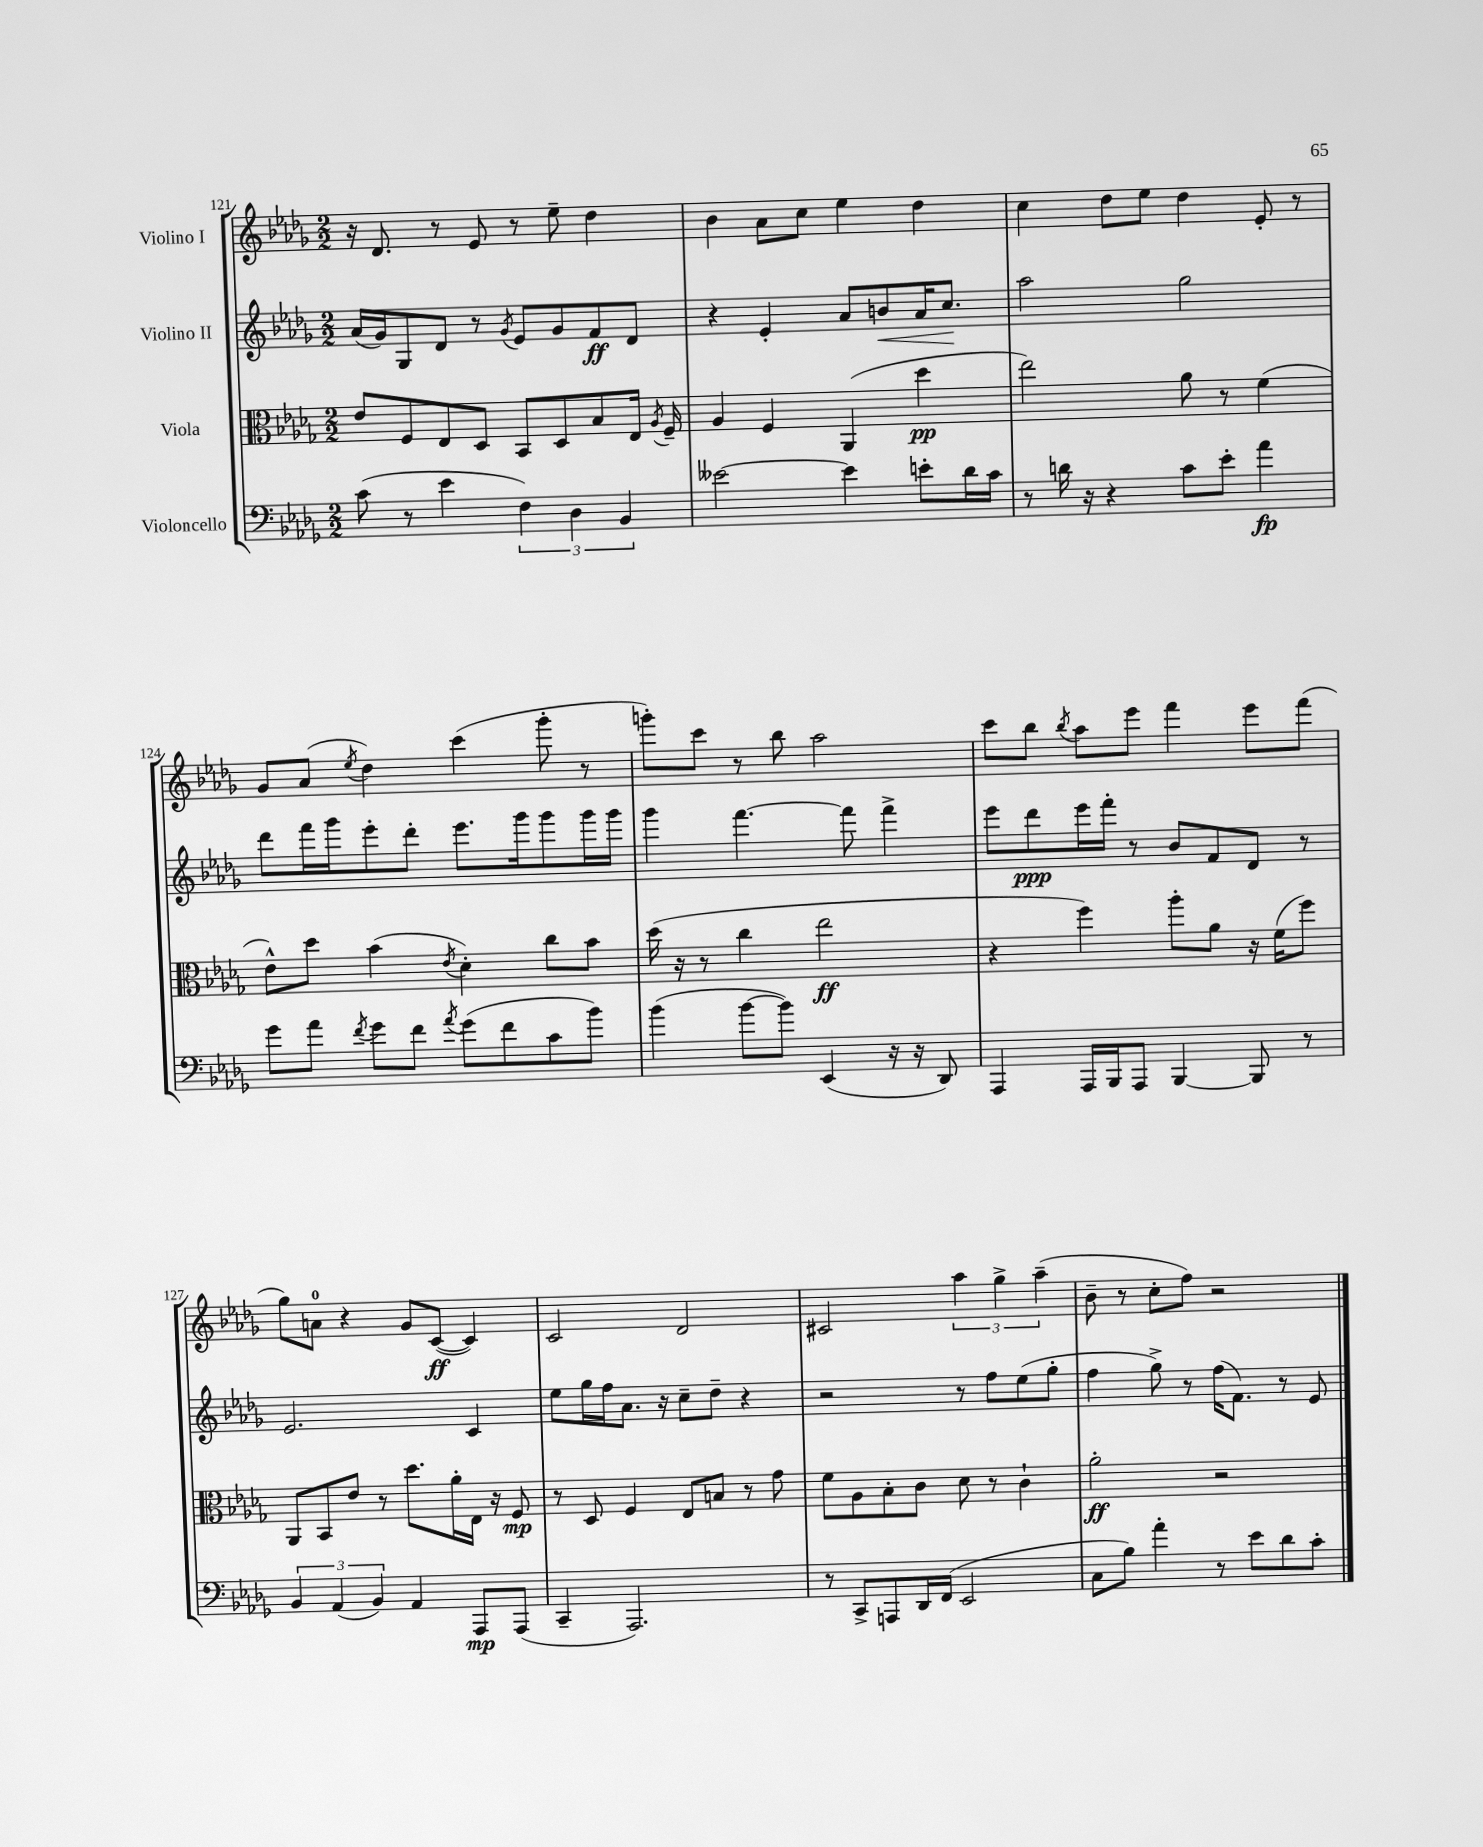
<<
\new StaffGroup <<
\new Staff = "s0" \with { instrumentName = "Violino I" } {
    \clef treble \key des \major \numericTimeSignature \time 2/2
    \autoBeamOff r16 des'8. r8 ees'8 r8 ees''8-- des''4 |
    bes'4 aes'8[ c''8] ees''4 des''4 |
    c''4 des''8[ ees''8] des''4 ees'8-. r8 |
    ges'8[ aes'8]( \acciaccatura { ees''8 } des''4) c'''4( ges'''8-. r8 |
    g'''8[-.) c'''8] r8 bes''8 aes''2 |
    c'''8[ bes''8] \acciaccatura { bes''8 } aes''8[ ees'''8] f'''4 ees'''8[ f'''8]( |
    ges''8[) a'8]-0 r4 ges'8[ c'8]~\ff( c'4) |
    c'2 des'2 |
    cis'2 \tuplet 3/2 { aes''4 ges''4-> aes''4--( } |
    bes'8-- r8 c''8[-. f''8]) r2 \bar "|." |
}
\new Staff = "s1" \with { instrumentName = "Violino II" } {
    \clef treble \key des \major \numericTimeSignature \time 2/2
    \autoBeamOff aes'16[( ges'16) ges8 des'8] r8 \acciaccatura { ges'8 } ees'8[ ges'8 f'8\ff des'8] |
    r4 ees'4-. aes'8[ b'8\< aes'16 c''8.]\! |
    aes''2 ges''2 |
    des'''8[ f'''16 ges'''16 ees'''8-. des'''8]-. ees'''8.[ ges'''16 ges'''8 ges'''16 ges'''16] |
    ges'''4 f'''4.~ f'''8 f'''4-> |
    ees'''8[ des'''8\ppp ees'''16 f'''16]-. r8 bes'8[ f'8 des'8] r8 |
    ees'2. c'4 |
    ees''8[ ges''16 f''16 aes'8.] r16 c''8[-- des''8]-- r4 |
    r2 r8 f''8[ ees''8( ges''8]-. |
    f''4 ges''8->) r8 f''16[( f'8.]) r8 ees'8 \bar "|." |
}
\new Staff = "s2" \with { instrumentName = "Viola" } {
    \clef alto \key des \major \numericTimeSignature \time 2/2
    \autoBeamOff ees'8[ f8 ees8 des8] bes,8[ des8 bes8 ees16] \acciaccatura { aes8 } f16-- |
    aes4 f4 aes,4( des''4\pp |
    ees''2) aes'8 r8 f'4( |
    ees'8[-^) des''8] bes'4( \acciaccatura { ees'8 } des'4-.) c''8[ bes'8] |
    des''16( r16 r8 c''4 ees''2\ff |
    r4 f''4) aes''8[-. aes'8] r16 f'16[( f''8]) |
    aes,8[ bes,8 ees'8] r8 des''8.[ aes'16-. ees16] r16 f8\mp |
    r8 des8 f4 ees8[ b8] r8 ges'8 |
    f'8[ aes8 bes8-. c'8] des'8 r8 c'4-! |
    aes'2-.\ff r2 \bar "|." |
}
\new Staff = "s3" \with { instrumentName = "Violoncello" } {
    \clef bass \key des \major \numericTimeSignature \time 2/2
    \autoBeamOff c'8( r8 ees'4 \tuplet 3/2 { f4) des4 bes,4 } |
    eeses'2~ eeses'4 e'8[-. des'16 c'16] |
    r8 d'16 r16 r4 c'8[ ees'8]-. aes'4\fp |
    ges'8[ aes'8] \acciaccatura { f'8 } ges'8[ f'8] \acciaccatura { aes'8 } ges'8[( f'8 c'8 bes'8]) |
    bes'4( bes'8[~ bes'8]) ees,4( r16 r16 des,8) |
    aes,,4 aes,,16[ bes,,16 aes,,8] bes,,4~ bes,,8 r8 |
    \tuplet 3/2 { bes,4 aes,4( bes,4) } aes,4 aes,,8[\mp aes,,8]( |
    c,4-- aes,,2.) |
    r8 c,8[-> a,,8 des,16 f,16]( ees,2 |
    c8[ bes8]) aes'4-. r8 ees'8[ des'8 c'8]-. \bar "|." |
}
>>
>>
\layout { \context { \Score currentBarNumber = #121 } }
